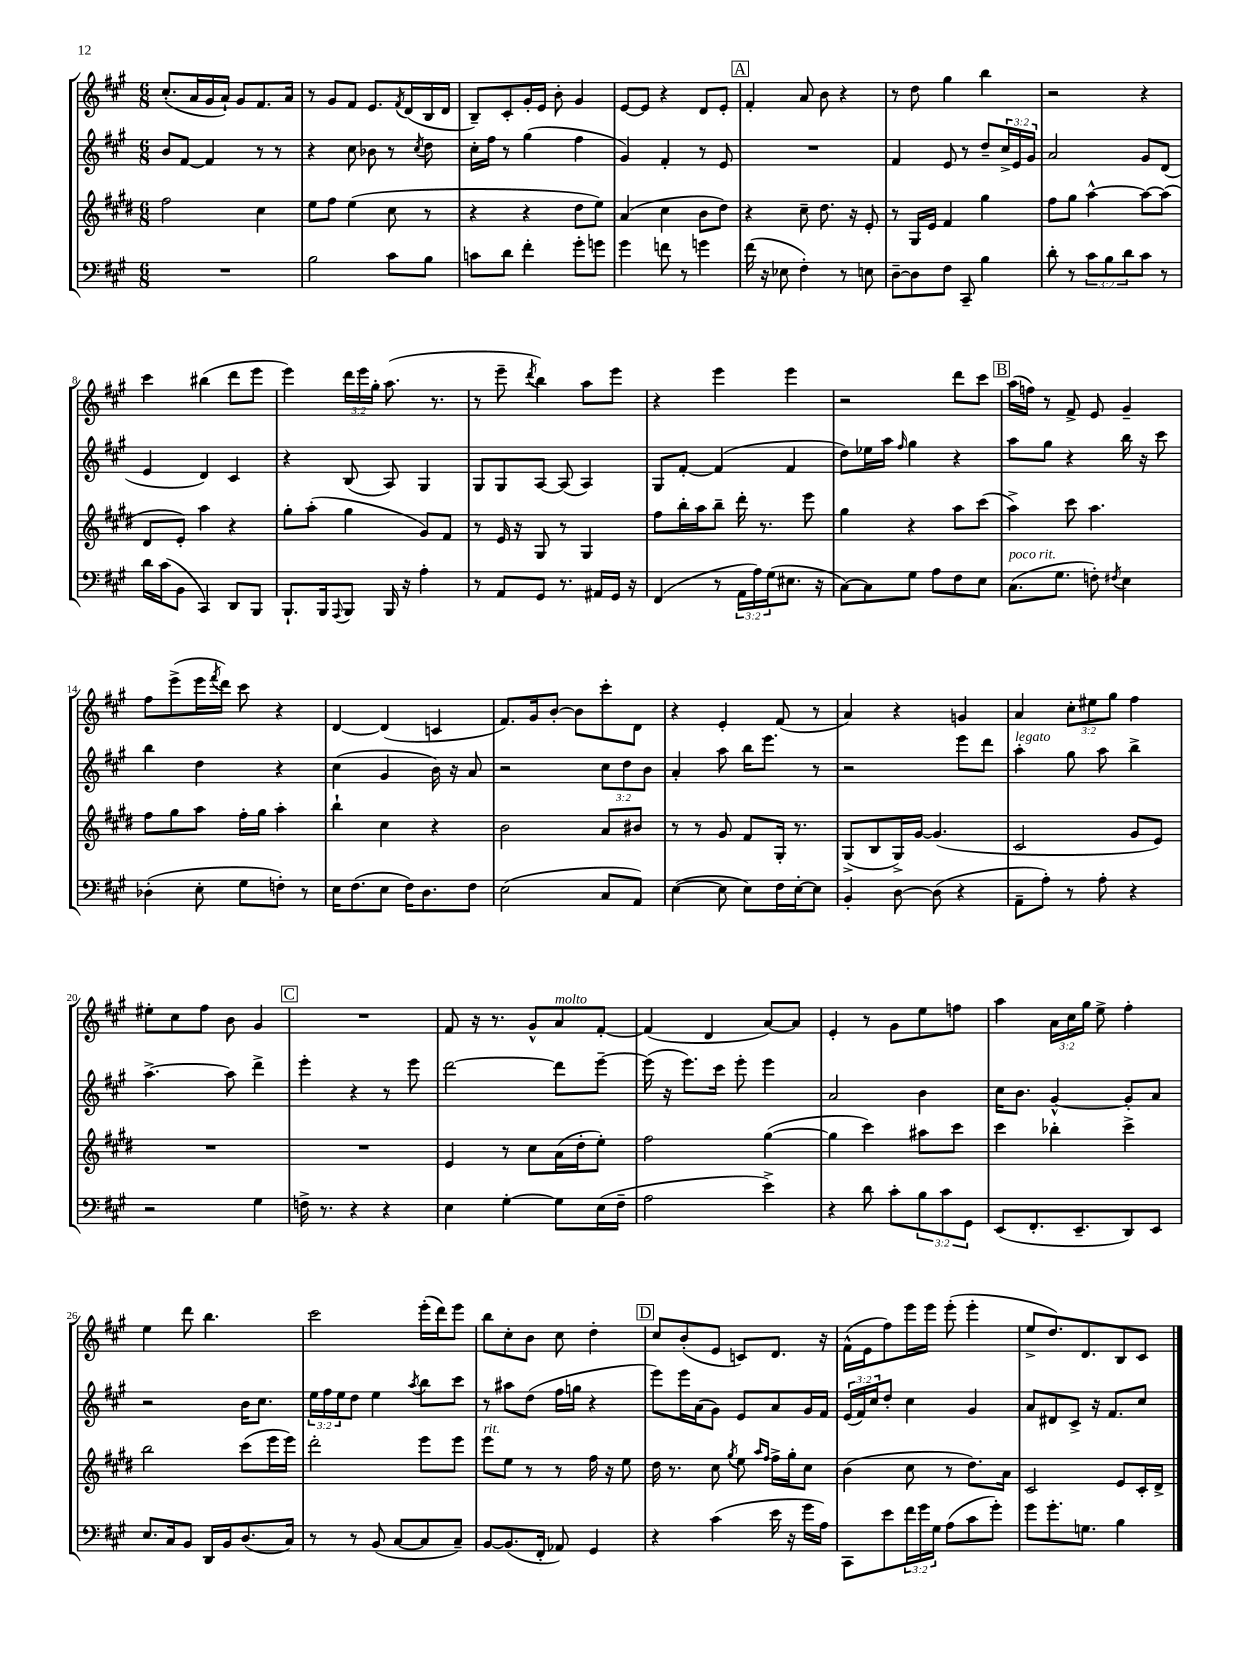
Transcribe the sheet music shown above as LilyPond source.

<<
\new StaffGroup <<
\new Staff = "s0" {
    \clef treble \key a \major \numericTimeSignature \time 6/8 \override Staff.TupletNumber.text = #tuplet-number::calc-fraction-text
    cis''8.-.( a'16 gis'16 a'16-!) gis'8 fis'8. a'16 |
    r8 gis'8 fis'8 e'8. \acciaccatura { fis'8 } d'16( b16 d'16 |
    b8--) cis'8-. gis'16-. e'16 b'8-. gis'4 |
    e'8~ e'8 r4 d'8 e'8-. |
    \mark \markup { \box "A" } fis'4-. a'8 b'8 r4 |
    r8 d''8 gis''4 b''4 |
    r2 r4 |
    cis'''4 bis''4( d'''8 e'''8 |
    e'''4) \tuplet 3/2 { d'''16 e'''16 gis''16-. } a''8.( r8. |
    r8 e'''8-- \acciaccatura { d'''8 } b''4) a''8 e'''8 |
    r4 e'''4 e'''4 |
    r2 d'''8 cis'''8 |
    \mark \markup { \box "B" } a''16( f''16) r8 fis'8-> e'8 gis'4-- |
    fis''8 e'''8->( e'''16 \acciaccatura { fis'''8 } d'''16) cis'''8 r4 |
    d'4~ d'4( c'4 |
    fis'8.) gis'16 b'8~-. b'8 cis'''8-. d'8 |
    r4 e'4-. fis'8( r8 |
    a'4) r4 g'4 |
    a'4 \tuplet 3/2 { cis''8-. eis''8 gis''8 } fis''4 |
    eis''8-. cis''8 fis''8 b'8 gis'4 |
    \mark \markup { \box "C" } R2. |
    fis'8 r16 r8. gis'8-^ a'8^\markup { \italic "molto" } fis'8~-. |
    fis'4( d'4 a'8~) a'8 |
    e'4-. r8 gis'8 e''8 f''8 |
    a''4 \tuplet 3/2 { a'16 cis''16 gis''16 } e''8-> fis''4-. |
    e''4 d'''8 b''4. |
    cis'''2 e'''16-.( d'''16) e'''8 |
    b''8 cis''8-. b'8 cis''8 d''4-. |
    \mark \markup { \box "D" } cis''8 b'8-.( e'8 c'8) d'8. r16 |
    fis'16-^( e'16 fis''8) e'''16 e'''16 e'''8-.( e'''4-. |
    e''8-> d''8.) d'8. b8 cis'8 \bar "|." |
}
\new Staff = "s1" {
    \clef treble \key a \major \numericTimeSignature \time 6/8 \override Staff.TupletNumber.text = #tuplet-number::calc-fraction-text
    b'8 fis'8~ fis'4 r8 r8 |
    r4 cis''8 bes'8 r8 \acciaccatura { cis''8 } d''8 |
    cis''16-. fis''16 r8 gis''4( fis''4 |
    gis'4) fis'4-. r8 e'8 |
    \mark \markup { \box "A" } R2. |
    fis'4 e'8 r8 d''8-- \tuplet 3/2 { cis''16-> e'16 gis'16 } |
    a'2 gis'8 d'8( |
    e'4 d'4) cis'4 |
    r4 b8( a8) gis4 |
    gis8 gis8 a8~ a8( a4) |
    gis8 fis'8~-. fis'4( fis'4 |
    d''8) ees''16 a''16 \grace { fis''16 } gis''4 r4 |
    \mark \markup { \box "B" } a''8 gis''8 r4 b''16 r16 cis'''8 |
    b''4 d''4 r4 |
    cis''4( gis'4 b'16) r16 a'8 |
    r2 \tuplet 3/2 { cis''8 d''8 b'8 } |
    a'4-. a''8 b''16 e'''8. r8 |
    r2 e'''8 d'''8 |
    a''4-.^\markup { \italic "legato" } gis''8 a''8 b''4-> |
    a''4.~-> a''8 d'''4-> |
    \mark \markup { \box "C" } e'''4-. r4 r8 e'''8 |
    d'''2~ d'''8 e'''8~-- |
    e'''16( r16 e'''8.) cis'''16 e'''8-. e'''4 |
    a'2 b'4 |
    cis''16 b'8. gis'4~-^ gis'8-. a'8 |
    r2 b'16 cis''8. |
    \tuplet 3/2 { e''16 fis''16 e''16 } d''8 e''4 \acciaccatura { a''8 } b''8 cis'''8 |
    r8 ais''8 d''8( fis''16 g''16 r4 |
    \mark \markup { \box "D" } e'''8) e'''16 a'16( gis'8) e'8 a'8 gis'16 fis'16 |
    \tuplet 3/2 { e'16( fis'16) cis''16 } d''8-. cis''4 gis'4 |
    a'8 dis'8 cis'8-> r16 fis'8. cis''8 \bar "|." |
}
\new Staff = "s2" {
    \clef treble \key e \major \numericTimeSignature \time 6/8
    fis''2 cis''4 |
    e''8 fis''8 e''4( cis''8 r8 |
    r4 r4 dis''8 e''8) |
    a'4( cis''4 b'8 dis''8) |
    \mark \markup { \box "A" } r4 cis''8-- dis''8. r16 e'8-. |
    r8 gis16 e'16 fis'4 gis''4 |
    fis''8 gis''8 a''4~-^ a''8~ a''8( |
    dis'8 e'8-.) a''4 r4 |
    gis''8-. a''8-.( gis''4 gis'8) fis'8 |
    r8 e'16 r16 gis8 r8 gis4 |
    fis''8 b''16-. a''16 b''8-- dis'''16-. r8. e'''8 |
    gis''4 r4 a''8 cis'''8( |
    \mark \markup { \box "B" } a''4->) cis'''8 a''4. |
    fis''8 gis''8 a''8 fis''16-. gis''16 a''4-. |
    b''4-! cis''4 r4 |
    b'2 a'8 bis'8 |
    r8 r8 gis'8 fis'8 gis16-. r8. |
    gis8->( b8 gis16->) gis'16~ gis'4.( |
    cis'2 gis'8 e'8) |
    R2. |
    \mark \markup { \box "C" } R2. |
    e'4 r8 cis''8 a'16( dis''16-. e''8-.) |
    fis''2 gis''4~( |
    gis''4 cis'''4) ais''8 cis'''8 |
    cis'''4 bes''4-. cis'''4-> |
    b''2 cis'''8( e'''16 e'''16) |
    dis'''2-. e'''8 e'''8 |
    e'''8^\markup { \italic "rit." } e''8 r8 r8 fis''16 r16 e''8 |
    \mark \markup { \box "D" } dis''16 r8. cis''8 \acciaccatura { gis''8 } e''8 \grace { a''16 fis''16 } fis''16-> gis''16-. cis''8 |
    b'4( cis''8 r8 dis''8.) a'16 |
    cis'2 e'8 cis'16-. dis'16-> \bar "|." |
}
\new Staff = "s3" {
    \clef bass \key a \major \numericTimeSignature \time 6/8 \override Staff.TupletNumber.text = #tuplet-number::calc-fraction-text
    R2. |
    b2 cis'8 b8 |
    c'8 d'8 fis'4-. gis'8-. g'8 |
    gis'4 f'8 r8 g'4 |
    \mark \markup { \box "A" } fis'16( r16 ees8 fis4-.) r8 e8 |
    d8~-- d8 fis8 cis,8-- b4 |
    d'8-. r8 \tuplet 3/2 { cis'8 b8 d'8 } cis'8 r8 |
    d'16 cis'16( b,8 cis,4) d,8 b,,8 |
    b,,8.-! b,,16 \appoggiatura { a,,8 } b,,8 b,,16 r16 a4-. |
    r8 a,8 gis,8 r8. ais,16 gis,16 r16 |
    fis,4( r8 \tuplet 3/2 { a,16 a16) gis16( } eis8. r16 |
    cis8~) cis8 gis8 a8 fis8 e8 |
    \mark \markup { \box "B" } cis8.^\markup { \italic "poco rit." }( gis8. f8-.) \acciaccatura { fis8 } e4 |
    des4-.( e8-. gis8 f8-.) r8 |
    e16 fis8.( e8 fis16) d8. fis8 |
    e2( cis8 a,8) |
    e4~( e8 e8) fis16 e16~-. e8 |
    b,4-. d8~ d8( r4 |
    a,8-- a8-.) r8 a8-. r4 |
    r2 gis4 |
    \mark \markup { \box "C" } f16-> r8. r4 r4 |
    e4 gis4~-. gis8 e16( fis16-- |
    a2 e'4->) |
    r4 d'8 cis'8-. \tuplet 3/2 { b8 cis'8 gis,8 } |
    e,8( fis,8.-. e,8.-- d,8) e,8 |
    e8. cis16 b,8 d,16 b,16 d8.( cis16) |
    r8 r8 b,8( cis8~ cis8 cis8--) |
    b,8~ b,8.( fis,16-. aes,8) gis,4 |
    \mark \markup { \box "D" } r4 cis'4( e'16 r16 gis'16 a16) |
    cis,8 e'8 \tuplet 3/2 { fis'16 gis'16 gis16 } a8( cis'8 gis'8-.) |
    gis'8 gis'8.-. g8. b4 \bar "|." |
}
>>
>>
